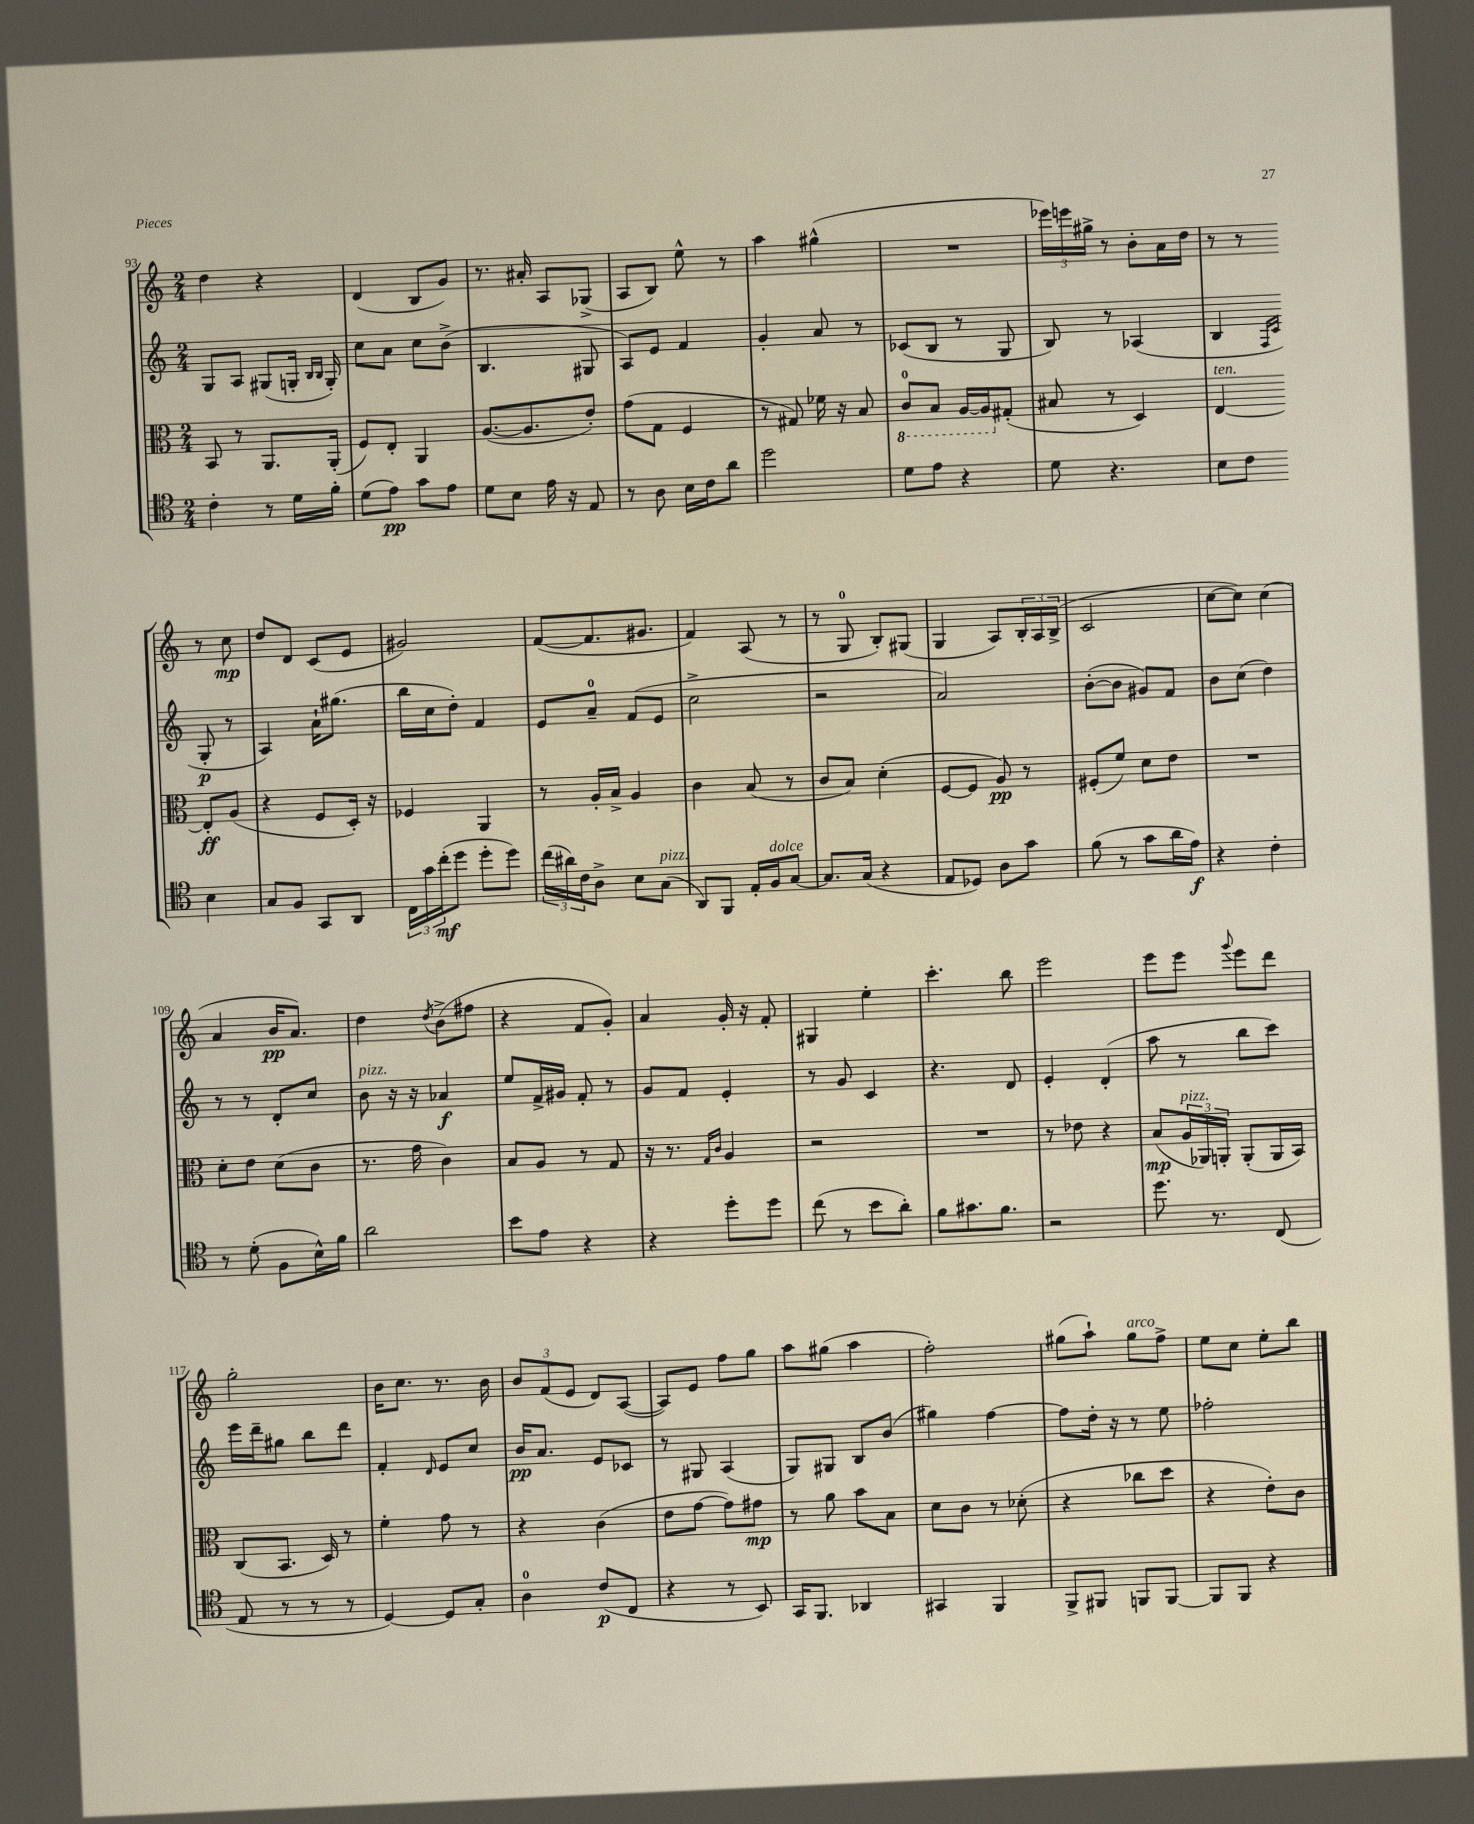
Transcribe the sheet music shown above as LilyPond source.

<<
\new StaffGroup <<
\new Staff = "s0" {
    \clef treble \key c \major \numericTimeSignature \time 2/4
    d''4 r4 |
    d'4( b8 g'8) |
    r8. ais'16-. a8 ges8->( |
    a8 b8) e''8-^ r8 |
    a''4 gis''4-^( |
    R2 |
    \tuplet 3/2 { ees'''16) e'''16 gis''16-> } r8 b'8-. a'16 d''16 |
    r8 r8 r8 c''8\mp |
    d''8 d'8 c'8( e'8 |
    gis'2) |
    f'8~( f'8. gis'8. |
    f'4) a8( r8 |
    r8 g8-0 b8-.) gis8( |
    g4 a8) \tuplet 3/2 { b16-. a16 b16->( } |
    c'2 |
    c''8~ c''8) c''4( |
    a'4 b'16\pp a'8.) |
    d''4 \acciaccatura { d''8 } b'8->( fis''8 |
    r4 f'8 g'8-.) |
    a'4 g'16-. r16 f'8-. |
    gis4 e''4-. |
    c'''4.-. b''8 |
    e'''2 |
    e'''8 e'''8 \appoggiatura { g'''8 } e'''8 d'''8 |
    g''2-. |
    b'16 c''8. r8. b'16 |
    \tuplet 3/2 { b'8 f'8( e'8 } d'8) a8~( |
    a8) e'8 f''8 g''8 |
    a''8 gis''8( a''4 |
    f''2-.) |
    gis''8( a''8-!) gis''8^\markup { \italic "arco" } f''8-> |
    e''8 c''8 e''8-. b''8 \bar "|." |
}
\new Staff = "s1" {
    \clef treble \key c \major \numericTimeSignature \time 2/4
    g8 a8 gis8( g16-. \grace { b16 b16 } g16-.) |
    c''8 a'8 c''8 b'8->( |
    b4. gis8 |
    a8) e'8 f'4 |
    g'4-. a'8 r8 |
    ces'8( b8 r8 g8 |
    b8) r8 aes4( |
    b4 \grace { f16 c'16 } g8-.\p r8 |
    a4) a'16-! gis''8.( |
    b''16 c''16 d''8-.) f'4 |
    e'8 a'8-0-- f'8( e'8 |
    c''2-> |
    r2 |
    a'2) |
    b'8~-.( b'8 gis'8) f'8 |
    b'8 c''8( d''4) |
    r8 r8 d'8-. c''8 |
    b'8^\markup { \italic "pizz." } r16 r16 aes'4\f |
    e''8 f'16-> gis'16 f'8-. r8 |
    g'8 f'8 e'4-. |
    r8 g'8 c'4 |
    r4. d'8 |
    e'4-. d'4-.( |
    a''8 r8 b''8 c'''8) |
    e'''16 d'''16-- gis''8 b''8 d'''8 |
    f'4-. \grace { d'16 } e'8 c''8 |
    b'16\pp a'8. e'8 ces'8 |
    r8 gis8 a4( |
    g8) gis8 b8 b'8( |
    gis''4) f''4~ |
    f''8 d''16-. r16 r8 e''8 |
    fes''2-. \bar "|." |
}
\new Staff = "s2" {
    \clef alto \key c \major \numericTimeSignature \time 2/4
    b,8 r8 a,8. a,16-.( |
    f8) e8-. a,4 |
    a8.~( a8. e'8-.) |
    g'8( g8 f4 |
    r8 gis8) fes'16 r16 b8 |
    \ottava #-1 c8-0 b,8 a,16~ a,16 \ottava #0 gis8-.( |
    bis8 r8 d4) |
    e4~^\markup { \italic "ten." } e8-.\ff a8( |
    r4 f8 d16-.) r16 |
    fes4 a,4 |
    r8 a16-. b16-> a4 |
    c'4 b8( r8 |
    c'8 b8) d'4-.( |
    f8~ f8 a8\pp) r8 |
    fis8-.( f'8) d'8 e'8 |
    R2 |
    d'8-. e'8 d'8( c'8 |
    r8. g'16 c'4) |
    b8 a8 r8 g8 |
    r16 r8. \grace { g16 c'16 } a4 |
    r2 |
    R2 |
    r8 ees'8 r4 |
    b8\mp( \tuplet 3/2 { a16^\markup { \italic "pizz." } aes,16) a,16-. } a,8-.( a,16 b,16) |
    c8( b,8. d16) r8 |
    f'4-. g'8 r8 |
    r4 c'4( |
    e'8 g'8~ g'8) gis'8\mp |
    r8 a'8 b'8 b8 |
    d'8 c'8 r8 des'8-.( |
    r4 ces''8 d''8 |
    r4 e'8-.) c'8 \bar "|." |
}
\new Staff = "s3" {
    \clef tenor \key c \major \numericTimeSignature \time 2/4
    c'4-. r8 d'16 f'16-. |
    d'8( e'8\pp) g'8 e'8 |
    d'8 b8 e'16 r16 e8 |
    r8 a8 b16 c'16 a'8 |
    d''2 |
    d'8 e'8 r4 |
    d'8 r4. |
    b8 c'8 b4 |
    g8 f8 g,8 a,8 |
    \tuplet 3/2 { c16 g'16 c''16-.\mf( } d''8 d''8-. d''8) |
    \tuplet 3/2 { c''16( ais'16) c'16 } a8-> b8 g8^\markup { \italic "pizz." }( |
    a,8) f,8 e16-. f16^\markup { \italic "dolce" } g8~ |
    g8. g16( r4 |
    e8 des8) a8 g'8 |
    f'8( r8 g'8 a'16 e'16\f) |
    r4 c'4-. |
    r8 d'8-.( f8 b16-^) f'16 |
    a'2 |
    b'8 e'8 r4 |
    r4 d''8-. d''8 |
    c''8( r8 b'8 a'8-.) |
    f'8 gis'8. f'8. |
    r2 |
    d''8. r8. c8( |
    e8 r8 r8 r8 |
    d4~) d8 g8-. |
    a4-0 c'8\p( c8 |
    r4 r8 b,8) |
    g,16 f,8. aes,4 |
    gis,4 f,4 |
    f,8-> fis,8 f,8 f,8~ |
    f,8 f,8 r4 \bar "|." |
}
>>
>>
\layout { \context { \Score currentBarNumber = #93 } }
